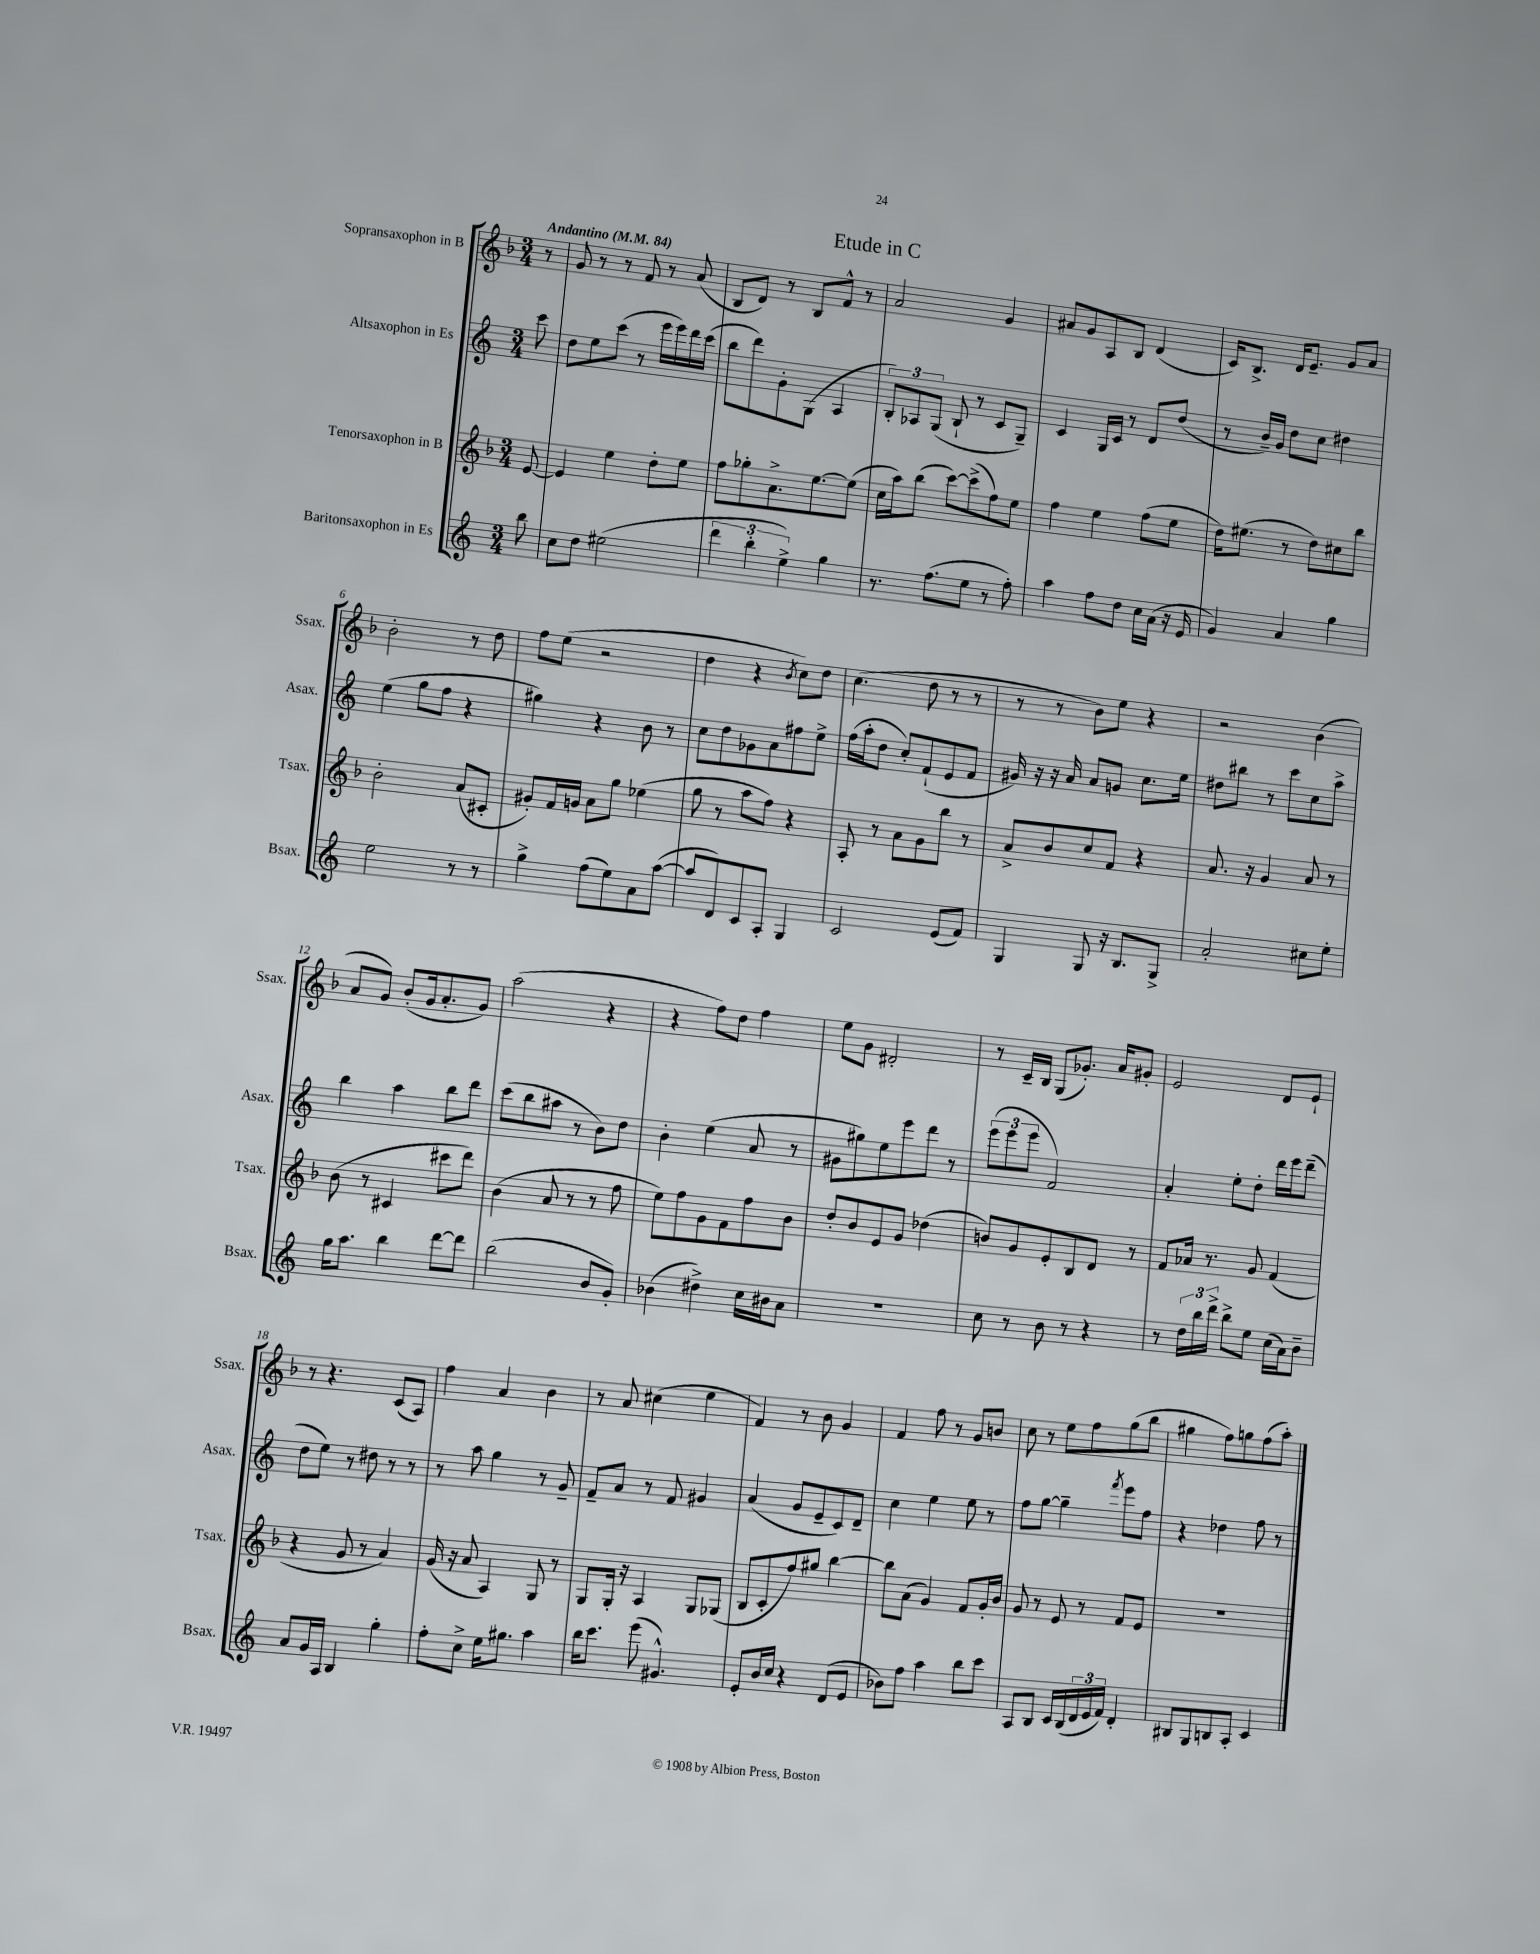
\header { title = "Etude in C" }
<<
\new StaffGroup <<
\new Staff = "s0" \with { instrumentName = "Sopransaxophon in B" shortInstrumentName = "Ssax." } {
    \clef treble \key f \major \numericTimeSignature \time 3/4 \partial 8 \tempo "Andantino" 4 = 84
    r8 |
    g'8 r8 r8 f'8 r8 a'8( |
    bes8 d'8) r8 bes8 f'8-^ r8 |
    a'2 g'4 |
    ais'8 g'8 a8 bes8 d'4( |
    c'16) bes8.-> d'16 e'8.-- g'8 a'8 |
    bes'2-. r8 d''8 |
    f''8 e''8( r2 |
    d''4 r4 \acciaccatura { bes'8 } c''8) d''8 |
    c''4.( d''8 r8 r8 |
    r8 r8 bes'8) e''8 r4 |
    r2 bes'4( |
    a'8 g'8) bes'8-.( g'16 a'8.-. g'8) |
    a''2( r4 |
    r4 f''8) d''8 f''4 |
    e''8 g'8 dis'2-. |
    r8 c'16-- bes16 g8( ges'8.-.) a'16 gis'8-. |
    e'2 d'8 e'8-! |
    r8 r4. c'8( a8) |
    f''4 a'4 bes'4 |
    r8 a'8 cis''4( e''4 |
    f'4) r8 bes'8 g'4 |
    f'4 f''8 r8 g'8 b'8 |
    c''8 r8 e''8 f''8 g''8( bes''8 |
    gis''4 f''8) g''8 f''8( a''8-.) \bar "|." |
}
\new Staff = "s1" \with { instrumentName = "Altsaxophon in Es" shortInstrumentName = "Asax." } {
    \clef treble \key c \major \numericTimeSignature \time 3/4 \partial 8
    c'''8 |
    d''8 e''8 c'''8( r8 e'''16 e'''16) d'''16 c'''16( |
    b''8 d'''8) g'8-. g8( a4 |
    \tuplet 3/2 { b8-.) aes8 g8( } b8-! r8 c'8 g8--) |
    c'4 g16 c'16 r8 d'8 d''8( |
    r8 b'16--) g'16 d''8 c''8 dis''4 |
    e''4( g''8 f''8 r4 |
    gis''4) r4 b'8 r8 |
    c''8 d''8 ges'8 a'8 fis''8 e''8-> |
    f''16( a''16-. d''8 c''8-.) f'8-!( e'8 f'8 |
    gis'16) r16 r16 a'16 a'8 g'8 c''8. e''16 |
    dis''8 bis''8 r8 c'''8 c''8 a''8-> |
    b''4 a''4 b''8 d'''8 |
    c'''8( b''8 ais''8 r8 b'8) d''8 |
    b'4-. e''4( a'8 r8 |
    gis'8 gis''8) e''8 e'''8 d'''8 r8 |
    \tuplet 3/2 { e'''8( e'''8 e'''8 } f'2) |
    a'4-. e''8-. d''8-. d'''16 e'''16 d'''8--( |
    d''8 e''8) r8 dis''8 r8 r8 |
    r8 a''8 g''4 r8 g'8-- |
    f'8-- a'8 r8 f'8 gis'4 |
    a'4( g'8 e'8-- c'8) d'8-- |
    c''4 e''4 e''8 r8 |
    f''8 g''8~ g''4-- \acciaccatura { f'''8 } e'''8 f''8 |
    r4 des''4 f''8 r8 \bar "|." |
}
\new Staff = "s2" \with { instrumentName = "Tenorsaxophon in B" shortInstrumentName = "Tsax." } {
    \clef treble \key f \major \numericTimeSignature \time 3/4 \partial 8
    e'8~ |
    e'4 e''4 d''8-. e''8 |
    f''8 ges''8-. a'8.-> e''8.~ e''8( |
    c''16 a''16) bes''8( c'''8~) c'''8->( f''8) e''8 |
    f''4 e''4 f''8( e''8 |
    d''16) eis''8.( r8 d''8) cis''8 bes''8 |
    bes'2-. a'8( cis'8-. |
    gis'8-.) f'16 g'16 a'8 g''8 ees''4( |
    g''8 r8 a''8 f''8) r4 |
    a8-. r8 a'8 g'8 bes''8 r8 |
    a'8-> bes'8 c''8 f'8 r4 |
    a'8. r16 g'4 a'8 r8 |
    bes'8( r8 cis'4 cis'''8 d'''8) |
    bes'4( a'8 r8 r8 f''8 |
    e''8) f''8 g'8 f'8 f''8 bes'8 |
    d''8-. bes'8 e'8 g'8 des''4( |
    b'8) g'8 e'8-. bes8 d'8 r8 |
    f'8 aes'16 r8. g'8 f'4( |
    r4 g'8 r8 a'4) |
    g'16( r16 a'8 a4) g8 r8 |
    g8 g16-. r16 a4 g8 ges8( |
    bes8 c'8-. f''8) gis''8 bes''4~ |
    bes''8 a'8( g'4) f'8 g'16-. bes'16 |
    g'8 r8 e'8 r8 f'8 e'8 |
    R2. \bar "|." |
}
\new Staff = "s3" \with { instrumentName = "Baritonsaxophon in Es" shortInstrumentName = "Bsax." } {
    \clef treble \key c \major \numericTimeSignature \time 3/4 \partial 8
    b''8 |
    c''8 d''8 eis''2( |
    \tuplet 3/2 { d'''4 b''4-. e''4->) } g''4 |
    r8. f''8.( e''8 r8 f''8-.) |
    a''4 f''8 d''8 c''16 a'16( r16 e'16 |
    g'4) a'4 g''4 |
    e''2 r8 r8 |
    g''4-> f''8( e''8) a'8 a''8~( |
    a''8 d'8) c'8 a8-. g4 |
    c'2 e'8( f'8) |
    g4 g8 r16 b8. g8-> |
    a'2-. cis''8 e''8-. |
    g''16 a''8. b''4 d'''8~ d'''8 |
    b''2( b'8 g'8-.) |
    bes'4( dis''4->) c''16 bis'16 a'8 |
    R2. |
    c''8 r8 b'8 r8 r4 |
    r8 \tuplet 3/2 { d''16 b''16 d'''16-> } b''8-> e''8 c''16( a'16) b'8-- |
    a'8 g'16 a16 b4 g''4-. |
    f''8-. c''8-> e''16 gis''8. a''4 |
    b''16 c'''8. e'''8( gis'4.-^) |
    e'8-. b'16 c''16 r4 d'8( e'8 |
    bes'8) f''8 a''4 b''8 c'''8 |
    a8 b8 c'16 b16( \tuplet 3/2 { d'16 e'16 f'16) } d'4-. |
    bis8 g8 b8 a8-. c'4 \bar "|." |
}
>>
>>
